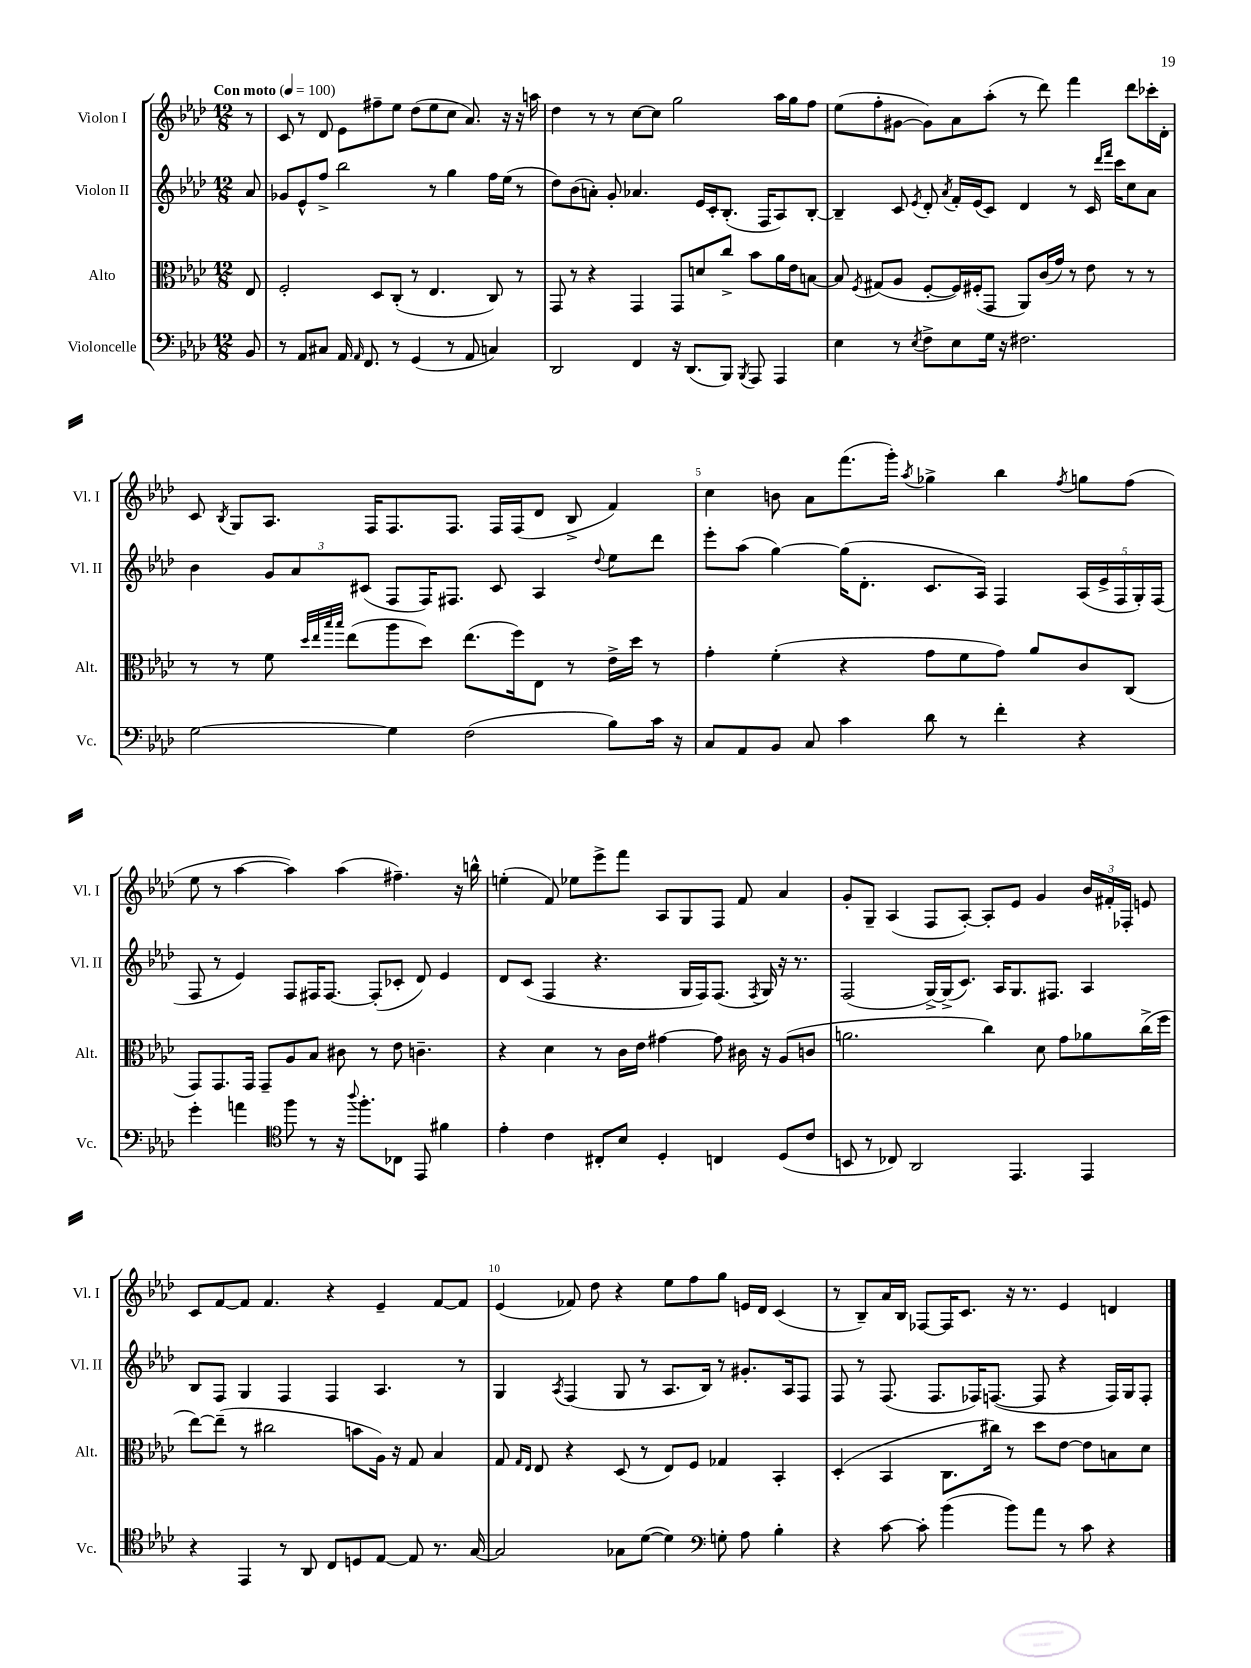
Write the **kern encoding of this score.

**kern	**kern	**kern	**kern
*part4	*part3	*part2	*part1
*staff4	*staff3	*staff2	*staff1
*I"Violoncelle	*I"Alto	*I"Violon II	*I"Violon I
*I'Vc.	*I'Alt.	*I'Vl. II	*I'Vl. I
*clefF4	*clefC3	*clefG2	*clefG2
*k[b-e-a-d-]	*k[b-e-a-d-]	*k[b-e-a-d-]	*k[b-e-a-d-]
*M12/8	*M12/8	*M12/8	*M12/8
*MM100	*MM100	*MM100	*MM100
=	=	=	=
!	!	!	!LO:TX:a:B:t=Con moto
8BB-/	8E-/	8a-/	8r
=1	=1	=1	=1
8r	2F'/	8g-X/L	8c/
8AA-/L	.	8e-^^/	8r
8C#X/J	.	8ff^/J	8d-/
16AA-/	.	2bb-\	8e-\L
16qqAA-/	.	.	.
8.FF/	.	.	.
.	8D-/L	.	8ff#X~\
8r	(8C'/J	.	8ee-\J
(4GG/	8r	.	(8dd-\L
.	4.E-/	8r	8ee-\
8r	.	4gg\	8cc\J
8AA-/	.	.	8.a-/)
4Cn/)	8C/)	16ff\LL	.
.	.	(16ee-\JJ	16r
.	8r	8r	16r
.	.	.	16aan\
=2	=2	=2	=2
2DD-/	8GG/	8dd-\L)	4dd-\
.	8r	(8b-\	.
.	4r	8an'\J)	8r
.	.	8g'/	8r
4FF/	4GG/	4.a-X/	[8cc\L
.	.	.	8cc\J]
16r	8GG/L	.	2gg\
(8.DD-/L	.	.	.
.	8dn/	16e-/LL	.
.	.	16c'/J	.
8BBB-/J)	8cc^/J	(8.B-'/J	.
8qBBB-/	.	.	.
8AAA-/	8b-\L	.	.
.	.	16F/KL	.
4AAA-/	16a-\L	8A-/)	16aa-\LL
.	16e-\J	.	16gg\J
.	[8Bn\J	[8B-'/J	8ff\J
=3	=3	=3	=3
4E-\	8B/]	4B-~/]	(8ee-\L
.	8qF/	.	.
.	(8G#X/L	.	8ff'\
8r	8A-/J	8c/	[8g#X\J
8qE-/	.	8qe-/	.
8F^\L	[8F'/L	8d-'/	8g#\L])
.	.	8qa-/	.
8E-\	16F/L])	16f'/LL	8a-\
.	(16F#X'/J	(16e-/J	.
16G\Jk	8GG/J	8c/J)	(8aa-'\J
16r	.	.	.
2.F#X\	8AA-/L)	4d-/	8r
.	(16c/L	.	8ddd-\)
.	16g/JJ)	.	.
.	8r	8r	4fff\
.	8e-\	16c/	.
.	.	16qqddd-/LL	.
.	.	16qqfff/JJ	.
.	.	16ccc\KL	.
.	8r	8cc\	8ddd-\L
.	8r	8a-\J	16ccc-X'\L
.	.	.	16d-'\JJ
!!LO:LB:g=z
=4	=4	=4	=4
[2G\	8r	4b-\	8c/
.	.	.	8qB-/
.	8r	.	8G/L
.	8f\	12g/L	8.A-/J
.	.	12a-/	.
.	32qqdd-/LLL	.	.
.	32qqee-/	.	.
.	32qqbb-/	.	.
.	32qqbb-/JJJ	.	.
.	(8ee-\L	.	.
.	.	(12c#X/J	.
.	.	.	16F/KL
4G\]	8aa-\	8F/L	8.F/
.	8dd-\J)	16F/K)	.
.	.	8.F#X/J	8.F/J
(2F\	(8.ee-\L	.	.
.	.	8c#/	16F/LL
.	16ff\k)	.	(16F/J
.	8E-\J	4A-/	8d-/J
.	8r	.	8B-^/
.	.	8qqdd-/	.
8B-\L)	16e-^\LL	8ee-\L	4f/)
.	16dd-\JJ	.	.
16c\Jk	8r	8ddd-\J	.
16r	.	.	.
=5	=5	=5	=5
8C/L	4g'\	8eee-'\L	4cc\
8AA-/	.	(8aa-\J	.
8BB-/J	(4f'\	[4gg\)	8bn\
8C/	.	.	8a-\L
4c\	4r	(16gg\KL]	(8.fff\
.	.	8.d-'\J	.
.	.	.	16ggg'\Jk)
.	.	.	8qaa-/
8d-\	8g\L	8.c/L	4gg-X^\
8r	8f\	.	.
.	.	16A-/Jk)	.
4f'\	8g\J)	4F/	4bb-\
.	8a-/L	.	.
.	.	.	8qff/
4r	8c/	(20A-/LL	8ggn\L
.	.	20e-^/	.
.	.	20F/	.
.	(8C/J	.	(8ff\J
.	.	20G'/)	.
.	.	(20F/JJ	.
!!LO:LB:g=z
=6	=6	=6	=6
4g'\	8GG/L)	8F/	8ee-\
.	8.GG/	8r	8r
4an\	.	4e-/)	[4aa-\
.	16GG/Jk	.	.
.	8GG~/L	.	.
*clefC4	*	*	*
8ff\	8A-/	8F/L	4aa-\])
8r	8B-/J	16F#X/K	.
.	.	[8.F#/J	.
16r	8c#X\	.	(4aa-\
8qqaa-/	.	.	.
8.ff'\L	.	.	.
.	8r	(8F#'/L]	.
8C-X\J	8e-\	8c-X'/J	4.ff#X~\)
8EE-/	4.cn~\	8d-/)	.
4f#X\	.	4e-/	.
.	.	.	16r
.	.	.	16bbn^^\
=7	=7	=7	=7
4e-'\	4r	8d-/L	(4een'\
.	.	(8c/J	.
4c\	4d-\	4F/	8f/)
.	.	.	8ee-X\L
8C#X'/L	8r	4.r	8eee-^\
8B-/J	16c\LL	.	8fff\J
.	16e-\JJ	.	.
4D-'/	[4g#X\	.	8A-/L
.	.	16G/LL	8G/
.	.	16F/J)	.
4Cn/	8g#\]	(8.F/J	8F/J
.	16c#X\	.	8f/
.	.	8qF/	.
.	16r	16G/)	.
(8D-/L	(8A-/L	16r	4a-/
.	.	8.r	.
8c/J	8cn/J	.	.
=8	=8	=8	=8
8BBn/	2.an\	(2F/	8g'/L
8r	.	.	8G~/J
8C-X/)	.	.	(4A-/
2AA-/	.	.	.
.	.	[16G^/LL)	8F/L
.	.	(16G^/J]	.
.	.	8.c/J)	[8A-'/J)
.	4cc\)	.	8A-'/L]
.	.	16A-/KL	.
4.EE-/	.	8.G/	8e-/J
.	8d-\	.	4g/
.	.	8.F#X/J	.
.	8g\L	.	.
4EE-/	8a-X\	4A-/	24b-/LL
.	.	.	24f#X'/
.	.	.	24F-X'/JJ
.	(16cc^\L	.	8en/
.	16ff\JJ	.	.
!!LO:LB:g=z
=9	=9	=9	=9
4r	[8ee-\L)	8B-/L	8c/L
.	(8ee-~\J]	8F/J	[8f/
4EE-/	8r	4G/	8f/J]
.	2cc#X\	.	4.f/
8r	.	4F/	.
8AA-/	.	.	.
8C/L	.	4F/	4r
8Dn/	8bn\L	.	.
[8E-/J	16A-\Jk)	4.A-/	4e-~/
.	16r	.	.
8E-/]	8G/	.	.
8.r	4B-/	.	[8f/L
.	.	8r	8f/J]
[16G/	.	.	.
=10	=10	=10	=10
2G/]	8G/	4G/	(4e-/
.	16qqG/LL	.	.
.	16qqE-/JJ	.	.
.	8E-/	.	.
.	.	8qA-/	.
.	4r	(4F/	8f-X/)
.	.	.	8dd-\
8G-X\L	(8D-/	8G/	4r
([8d-\J	8r	8r	.
4d-\])	8E-/L)	8.A-/L	8ee-\L
.	8F/J	.	8ff\
.	.	16B-/Jk)	.
*clefF4	*	*	*
8Gn'\	4G-X/	8r	8gg\J
8A-\	.	8.g#X'/L	16en/LL
.	.	.	16d-/JJ
4B-'\	4BB-'/	.	(4c/
.	.	16A-/k	.
.	.	8F/J	.
=11	=11	=11	=11
4r	(4D-'/	8F/	8r
.	.	8r	8B-~/L)
[8c\	4BB-/	(8.F/	16a-/L
.	.	.	16B-/JJ
8c'\]	.	.	[8F-X/L
.	.	8.F/L	.
(4b-\	8.C\L	.	16F-/K]
.	.	.	8.c/J
.	.	16F-X/K)	.
.	16cc#X\Jk)	([8.Fn/J	.
8b-\L)	8r	.	16r
.	.	.	8.r
8a-\J	8dd-\L	8F/]	.
8r	[8e-\J	4r	4e-/
8c\	8e-\L]	.	.
4r	8Bn\	16F/LL)	4dn/
.	.	16G/J	.
.	8d-\J	8F'/J	.
==	==	==	==
*-	*-	*-	*-
